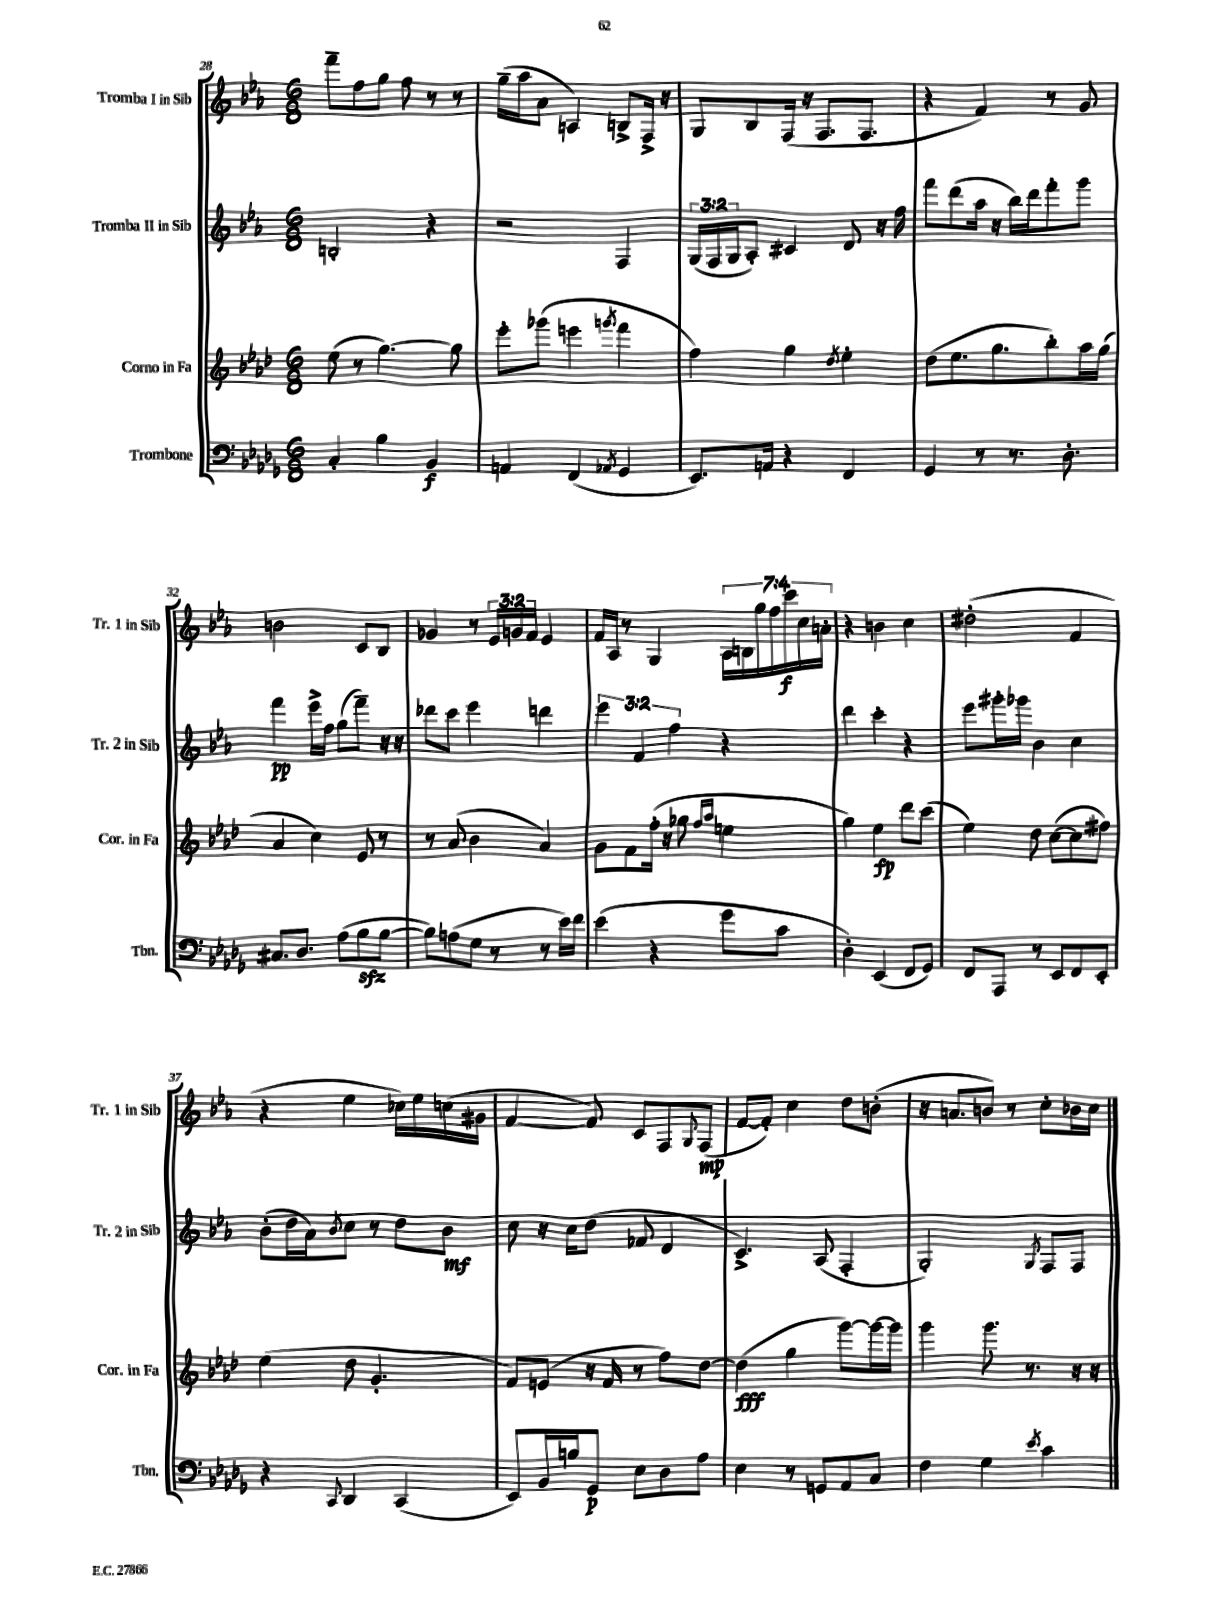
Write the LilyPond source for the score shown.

<<
\new StaffGroup <<
\new Staff = "s0" \with { instrumentName = "Tromba I in Sib" shortInstrumentName = "Tr. 1 in Sib" } {
    \clef treble \key ees \major \numericTimeSignature \time 6/8 \override Staff.TupletNumber.text = #tuplet-number::calc-fraction-text
    f'''8-- f''8 g''8 f''8 r8 r8 |
    g''16--( aes''16 aes'8 a4) b8-> f16-> r16 |
    g8 bes8 f16( r16 f8. f8. |
    r4 f'4) r8 g'8 |
    b'2 c'8 bes8 |
    ges'4 r8 \tuplet 3/2 { ees'16 g'16 f'16 } ees'4 |
    f'16 aes16 r8 g4 \tuplet 7/4 { aes16 b16 g''16 f''16 c'''16\f c''16 a'16-. } |
    r4 b'4 c''4 |
    dis''2-.( f'4 |
    r4 ees''4 ces''16) ees''16 c''16( gis'16 |
    f'4~ f'8) c'8 f8 \appoggiatura { g8 } f8\mp( |
    f'8~ f'8-.) c''4 d''8 b'8-.( |
    r16 a'8. b'8) r8 c''8-. bes'16 c''16 \bar "|." |
}
\new Staff = "s1" \with { instrumentName = "Tromba II in Sib" shortInstrumentName = "Tr. 2 in Sib" } {
    \clef treble \key ees \major \numericTimeSignature \time 6/8 \override Staff.TupletNumber.text = #tuplet-number::calc-fraction-text
    b2-. r4 |
    r2 f4 |
    \tuplet 3/2 { g16( f16 g16 } aes8-.) cis'4 d'8 r16 f''16 |
    f'''8 d'''8( aes''16 r16 bes''16) d'''16 f'''8-. g'''8 |
    f'''4\pp ees'''16-> f''16 g''8( f'''8--) r16 r16 |
    des'''8 c'''8 ees'''4 d'''4 |
    \tuplet 3/2 { ees'''4 f'4 f''4 } r4 |
    d'''4 c'''4-. r4 |
    ees'''8 gis'''16-. ges'''16 bes'4 c''4 |
    bes'8-.( d''16 aes'16) \acciaccatura { bes'8 } c''8 r8 d''8 bes'8\mf |
    c''8 r16 c''16 d''8( fes'8 d'4 |
    c'4.->) aes8( f4-. |
    g2-.) \acciaccatura { g8 } f8 f8 \bar "|." |
}
\new Staff = "s2" \with { instrumentName = "Corno in Fa" shortInstrumentName = "Cor. in Fa" } {
    \clef treble \key aes \major \numericTimeSignature \time 6/8
    ees''8( r8 g''4.~) g''8 |
    ees'''8-. ges'''8( e'''4 \acciaccatura { g'''8 } f'''4 |
    f''4) g''4 \acciaccatura { des''8 } ees''4-. |
    des''8( ees''8. g''8. bes''8-.) aes''16 g''16( |
    aes'4 c''4) ees'8 r8 |
    r8 aes'8( bes'4 aes'4) |
    g'8 f'8 f''16-.( r16 ges''8 \grace { f''16 aes''16 } e''4 |
    g''4) ees''4\fp des'''8 c'''8( |
    ees''4) des''8 c''8~( c''8 fis''8) |
    ees''4( des''8 g'4.-. |
    f'8) e'8( r16 f'16 r8 f''8) des''8~ |
    des''4\fff( g''4 g'''8~) g'''16~ g'''16 |
    g'''4 g'''8. r8. r16 r16 \bar "|." |
}
\new Staff = "s3" \with { instrumentName = "Trombone" shortInstrumentName = "Tbn." } {
    \clef bass \key des \major \numericTimeSignature \time 6/8
    c4-. bes4 bes,4\f |
    a,4 f,4( \acciaccatura { aes,8 } ges,4 |
    ees,8.) a,16 r4 f,4 |
    ges,4 r8 r8. des8.-. |
    cis8. des8. aes8( bes8\sfz bes8~ |
    bes8) a8( ges8 r8 r8 ees'16) f'16 |
    ees'4( r4 ges'8 c'8 |
    des4-.) ees,4( f,8 ges,8) |
    f,8 aes,,8 r8 ees,8 f,8 ees,8-. |
    r4 \appoggiatura { c,8 } des,4 c,4( |
    ees,8) bes,16 b16 ges,8\p ees8 des8 aes8 |
    ees4 r8 g,8 aes,8 c8 |
    f4 ges4 \acciaccatura { ees'8 } c'4 \bar "|." |
}
>>
>>
\layout { \context { \Score currentBarNumber = #28 } }
